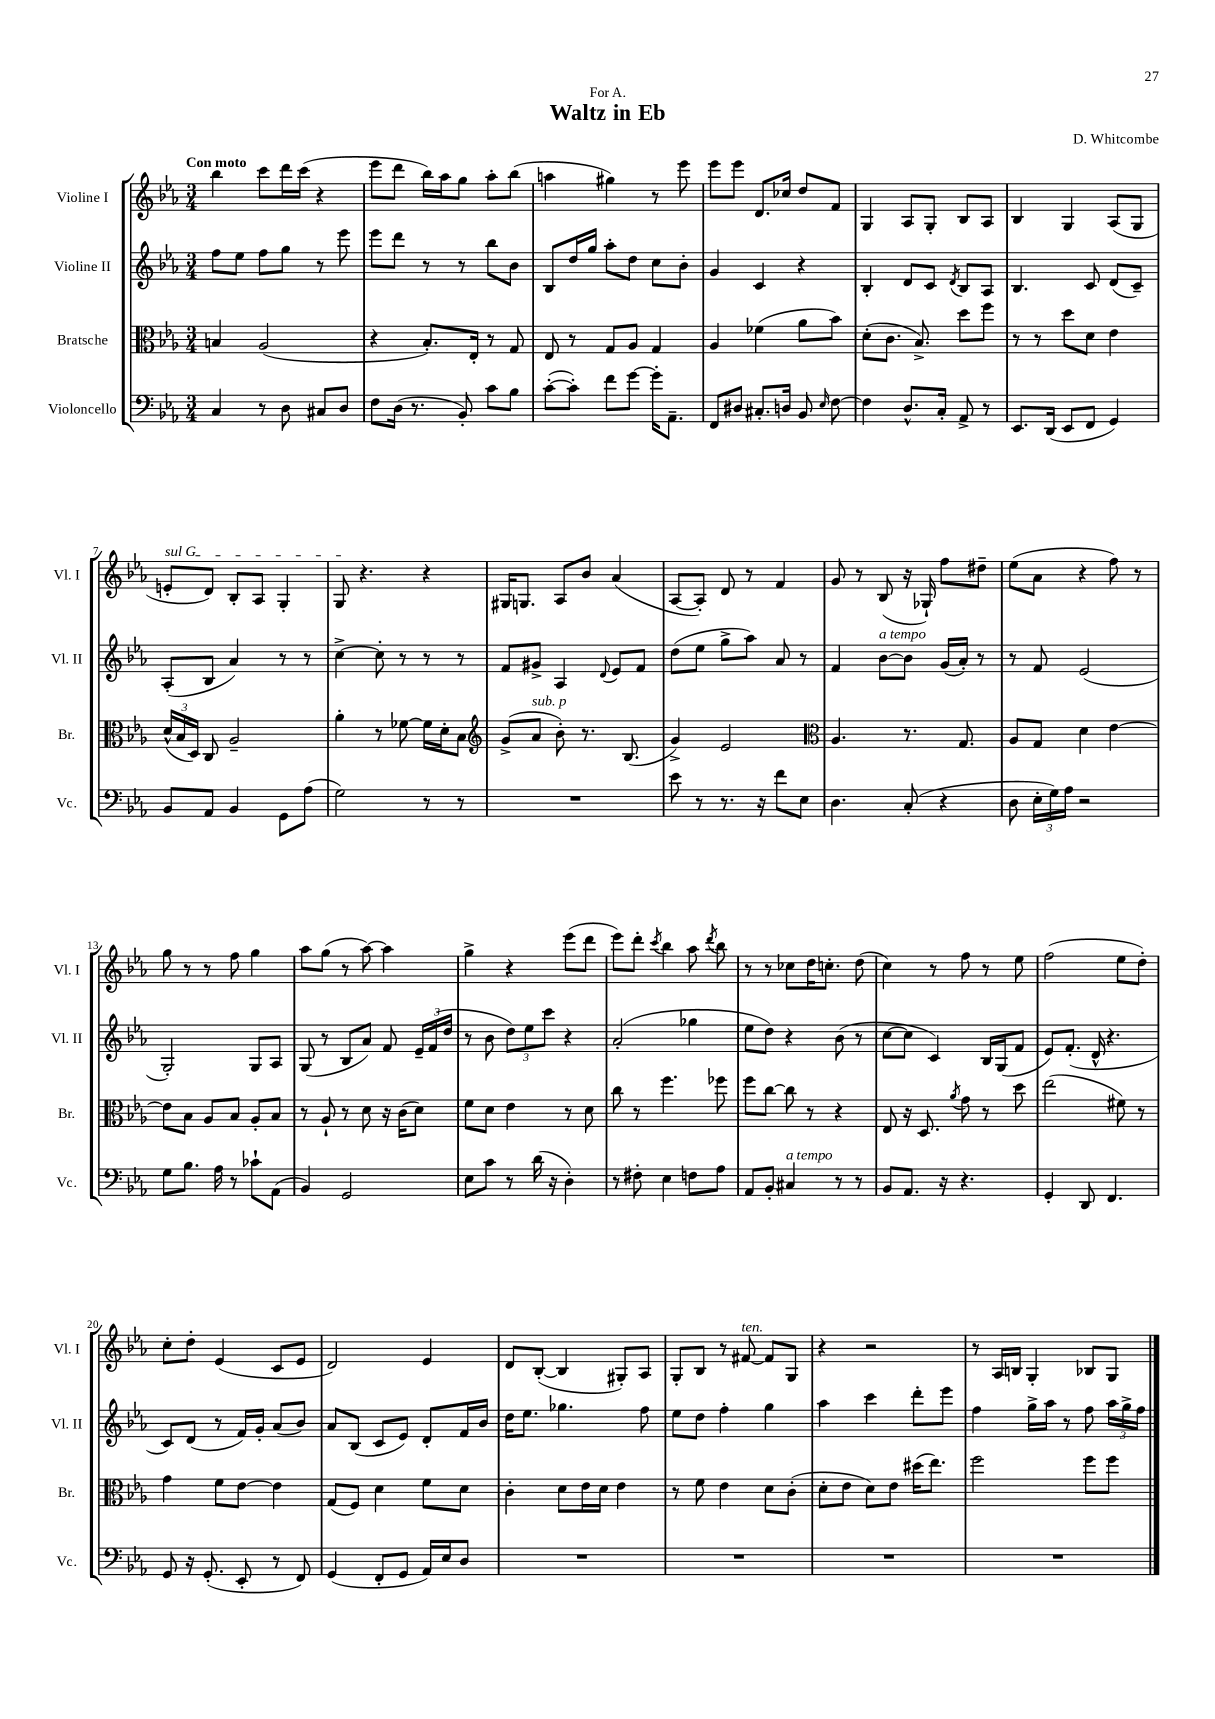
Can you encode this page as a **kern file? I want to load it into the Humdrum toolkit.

**kern	**kern	**kern	**kern
*staff4	*staff3	*staff2	*staff1
*clefF4	*clefC3	*clefG2	*clefG2
*k[b-e-a-]	*k[b-e-a-]	*k[b-e-a-]	*k[b-e-a-]
*M3/4	*M3/4	*M3/4	*M3/4
4C/	4B/	8ff\L	4bb-\
.	.	8ee-\J	.
8r	(2A-/	8ff\L	8ccc\L
8D\	.	8gg\J	16ddd\L
.	.	.	(16ccc\JJ
8C#/L	.	8r	4r
8D/J	.	8eee-\	.
=	=	=	=
8F\L	4r	8eee-\L	8eee-\L
(16D\Jk	.	8ddd\J	8ddd\J
8.r	.	.	.
.	8.B-'/L)	8r	16bb-\LL)
.	.	.	16aa-\J
8BB-'/)	.	8r	8gg\J
.	16E-'/Jk	.	.
8c\L	8r	8bb-\L	8aa-'\L
8B-\J	8G/	8b-\J	(8bb-\J
=	=	=	=
([8c'\L	8E-/	8B-/L	4aa\
8c'\]J)	8r	16dd/L	.
.	.	16gg/JJ	.
8f\L	8G/L	8aa-'\L	4gg#\)
[8g\J	8A-/J	8dd\J	.
16g'\]LK	4G/	8cc\L	8r
8.AA-~\J	.	.	.
.	.	8b-'\J	8eee-\
=	=	=	=
8FF/L	4A-/	4g/	8eee-\L
8D#/J	.	.	8eee-\J
8.C#'/L	(4f-\	4c/	8.d/L
16D/Jk	.	.	16cc-/Jk
8BB-/	8a-\L	4r	8dd/L
16qqE-/	.	.	.
[8F\	8b-\J)	.	8f/J
=	=	=	=
4F\]	(8d'\L	4B-'/	4G/
.	8.c\J	.	.
8.D^^/L	.	8d/L	8A-/L
.	8.B-^/)	.	.
.	.	8c/J	8G'/J
16C'/Jk	.	.	.
.	.	8qd/	.
8AA-^/	8dd\L	8B-/L	8B-/L
8r	8ff\J	8A-/J	8A-/J
=	=	=	=
8.EE-/L	8r	4.B-/	4B-/
.	8r	.	.
(16DD/Jk	.	.	.
8EE-/L	8dd\L	.	4G/
8FF/J	8d\J	8c/	.
4GG/)	4e-\	(8d/L	(8A-/L
.	.	8c~/J)	8G/J
=	=	=	=
8BB-/L	(24d^^/LL	(8A-'/L	8e'/L
.	24B-/	.	.
.	24D/JJ)	.	.
8AA-/J	8C/	8B-/J	8d/J)
4BB-/	2A-~/	4a-/)	8B-'/L
.	.	.	8A-/J
8GG\L	.	8r	4G'/
(8A-\J	.	8r	.
=	=	=	=
2G\)	4a-'\	[4cc^\	8G/
.	.	.	4.r
.	8r	8cc'\]	.
.	[8f-\	8r	.
8r	16f-\]LL	8r	4r
.	16d'\J	.	.
8r	8B-\J	8r	.
=	=	=	=
*	*clefG2	*	*
2.r	(8g^/L	8f/L	16G#/LK
.	.	.	8.G/J
.	8a-/J	8g#^/J	.
.	8b-'\)	4A-/	8A-/L
.	8.r	.	8b-/J
.	.	8qqd/	.
.	.	8e-/L	(4a-/
.	(8.B-/	.	.
.	.	8f/J	.
=	=	=	=
8e-\	4g^/)	(8dd\L	[8A-/L
8r	.	8ee-\J	8A-'/]J)
8.r	2e-/	8gg^\L	8d/
.	.	8aa-\J)	8r
16r	.	.	.
8f\L	.	8a-/	4f/
8E-\J	.	8r	.
=	=	=	=
*	*clefC3	*	*
4.D\	4.A-/	4f/	8g/
.	.	.	8r
.	.	[8b-\L	(8B-/
(8C'/	8.r	8b-\]J	16r
.	.	.	16G-`/)
4r	.	(16g/LL	8ff\L
.	8.G/	16a-'/JJ)	.
.	.	8r	8dd#~\J
=	=	=	=
8D\	8A-/L	8r	(8ee-\L
24E-'\LL	8G/J	8f/	8a-\J
24G\)	.	.	.
24A-\JJ	.	.	.
2r	4d\	(2e-/	4r
.	[4e-\	.	8ff\)
.	.	.	8r
=	=	=	=
8G\L	8e-\]L	2G'/)	8gg\
8.B-\J	8B-\J	.	8r
.	8A-/L	.	8r
16A-\	.	.	.
8r	8B-/J	.	8ff\
8c-`\L	8A-'/L	8G/L	4gg\
(8AA-\J	8B-/J	8A-/J	.
=	=	=	=
4BB-/)	8r	(8G/	8aa-\L
.	8A-`/	8r	(8gg\J
2GG/	8r	8B-/L	8r
.	8d\	8a-/J)	[8aa-\)
.	16r	8f/	4aa-\]
.	(16c\LK	.	.
.	8d\J)	24e-~/LL	.
.	.	(24f/	.
.	.	24dd/JJ	.
=	=	=	=
8E-\L	8f\L	8r	4gg^\
8c\J	8d\J	8b-\	.
8r	4e-\	12dd\L)	4r
.	.	12ee-\	.
(16d\	.	.	.
.	.	12ccc\J	.
16r	.	.	.
4D'\)	8r	4r	(8eee-\L
.	8d\	.	8ddd\J
=	=	=	=
8r	8cc\	(2a-'/	8eee-\L)
8F#'\	8r	.	8ddd'\J
.	.	.	8qccc/
4E-\	4.ff\	.	4bb-\
8F\L	.	4gg-\	8aa-\
.	.	.	8qddd/
8A-\J	8ff-\	.	8bb-\
=	=	=	=
8AA-/L	8ff\L	8ee-\L	8r
8BB-'/J	[8cc\J	8dd\J)	8r
4C#/	8cc\]	4r	8cc-\L
.	8r	.	16dd\K
.	.	.	8.cc'\J
8r	4r	(8b-\	.
8r	.	8r	(8dd\
=	=	=	=
8BB-/L	8E-/	[8cc\L	4cc\)
8.AA-/J	16r	8cc\]J	.
.	8.D/	.	.
.	.	4c/)	8r
16r	.	.	.
.	8qa-/	.	.
4.r	8g\	.	8ff\
.	8r	16B-/LL	8r
.	.	(16G/J	.
.	8dd\	8f/J	8ee-\
=	=	=	=
4GG'/	(2ee-\	8e-/L)	(2ff\
.	.	(8.f'/J	.
8DD/	.	.	.
.	.	16d^^/	.
4.FF/	.	4.r	.
.	8f#\)	.	8ee-\L
.	8r	.	8dd'\J)
=	=	=	=
8GG/	4g\	8c/L)	8cc'\L
16r	.	(8d/J	8dd'\J
(8.GG'/	.	.	.
.	8f\L	8r	(4e-/
8EE-'/	[8e-\J	16f/LL)	.
.	.	16g'/JJ	.
8r	4e-\]	(8a-/L	8c/L
8FF/)	.	8b-/J)	8e-/J
=	=	=	=
(4GG/	(8G/L	8a-/L	2d/)
.	8F/J)	(8B-/J	.
8FF'/L	4d\	8c/L	.
8GG/J	.	8e-/J)	.
16AA-/LL)	8f\L	8d'/L	4e-/
16E-/J	.	.	.
8D/J	8d\J	16f/L	.
.	.	16b-/JJ	.
=	=	=	=
2.r	4c'\	16dd\LK	8d/L
.	.	8.ee-\J	.
.	.	.	([8B-'/J
.	8d\L	4.gg-\	4B-/]
.	16e-\L	.	.
.	16d\JJ	.	.
.	4e-\	.	8G#'/L)
.	.	8ff\	8A-/J
=	=	=	=
2.r	8r	8ee-\L	8G'/L
.	8f\	8dd\J	8B-/J
.	4e-\	4ff'\	8r
.	.	.	[8f#/
.	8d\L	4gg\	8f#/]L
.	(8c'\J	.	8G/J
=	=	=	=
2.r	8d'\L	4aa-\	4r
.	8e-\J	.	.
.	8d\L)	4ccc\	2r
.	8e-\J	.	.
.	(16dd#\LK	8ddd'\L	.
.	8.ee-\J)	.	.
.	.	8eee-\J	.
=	=	=	=
2.r	2ff\	4ff\	8r
.	.	.	16A-/LL
.	.	.	16B/JJ
.	.	16gg^\LL	4G'/
.	.	16aa-\JJ	.
.	.	8r	.
.	8ff\L	8ff\	8B-/L
.	8ff\J	24aa-\LL	8G/J
.	.	24gg^\	.
.	.	24ff\JJ	.
==	==	==	==
*-	*-	*-	*-
